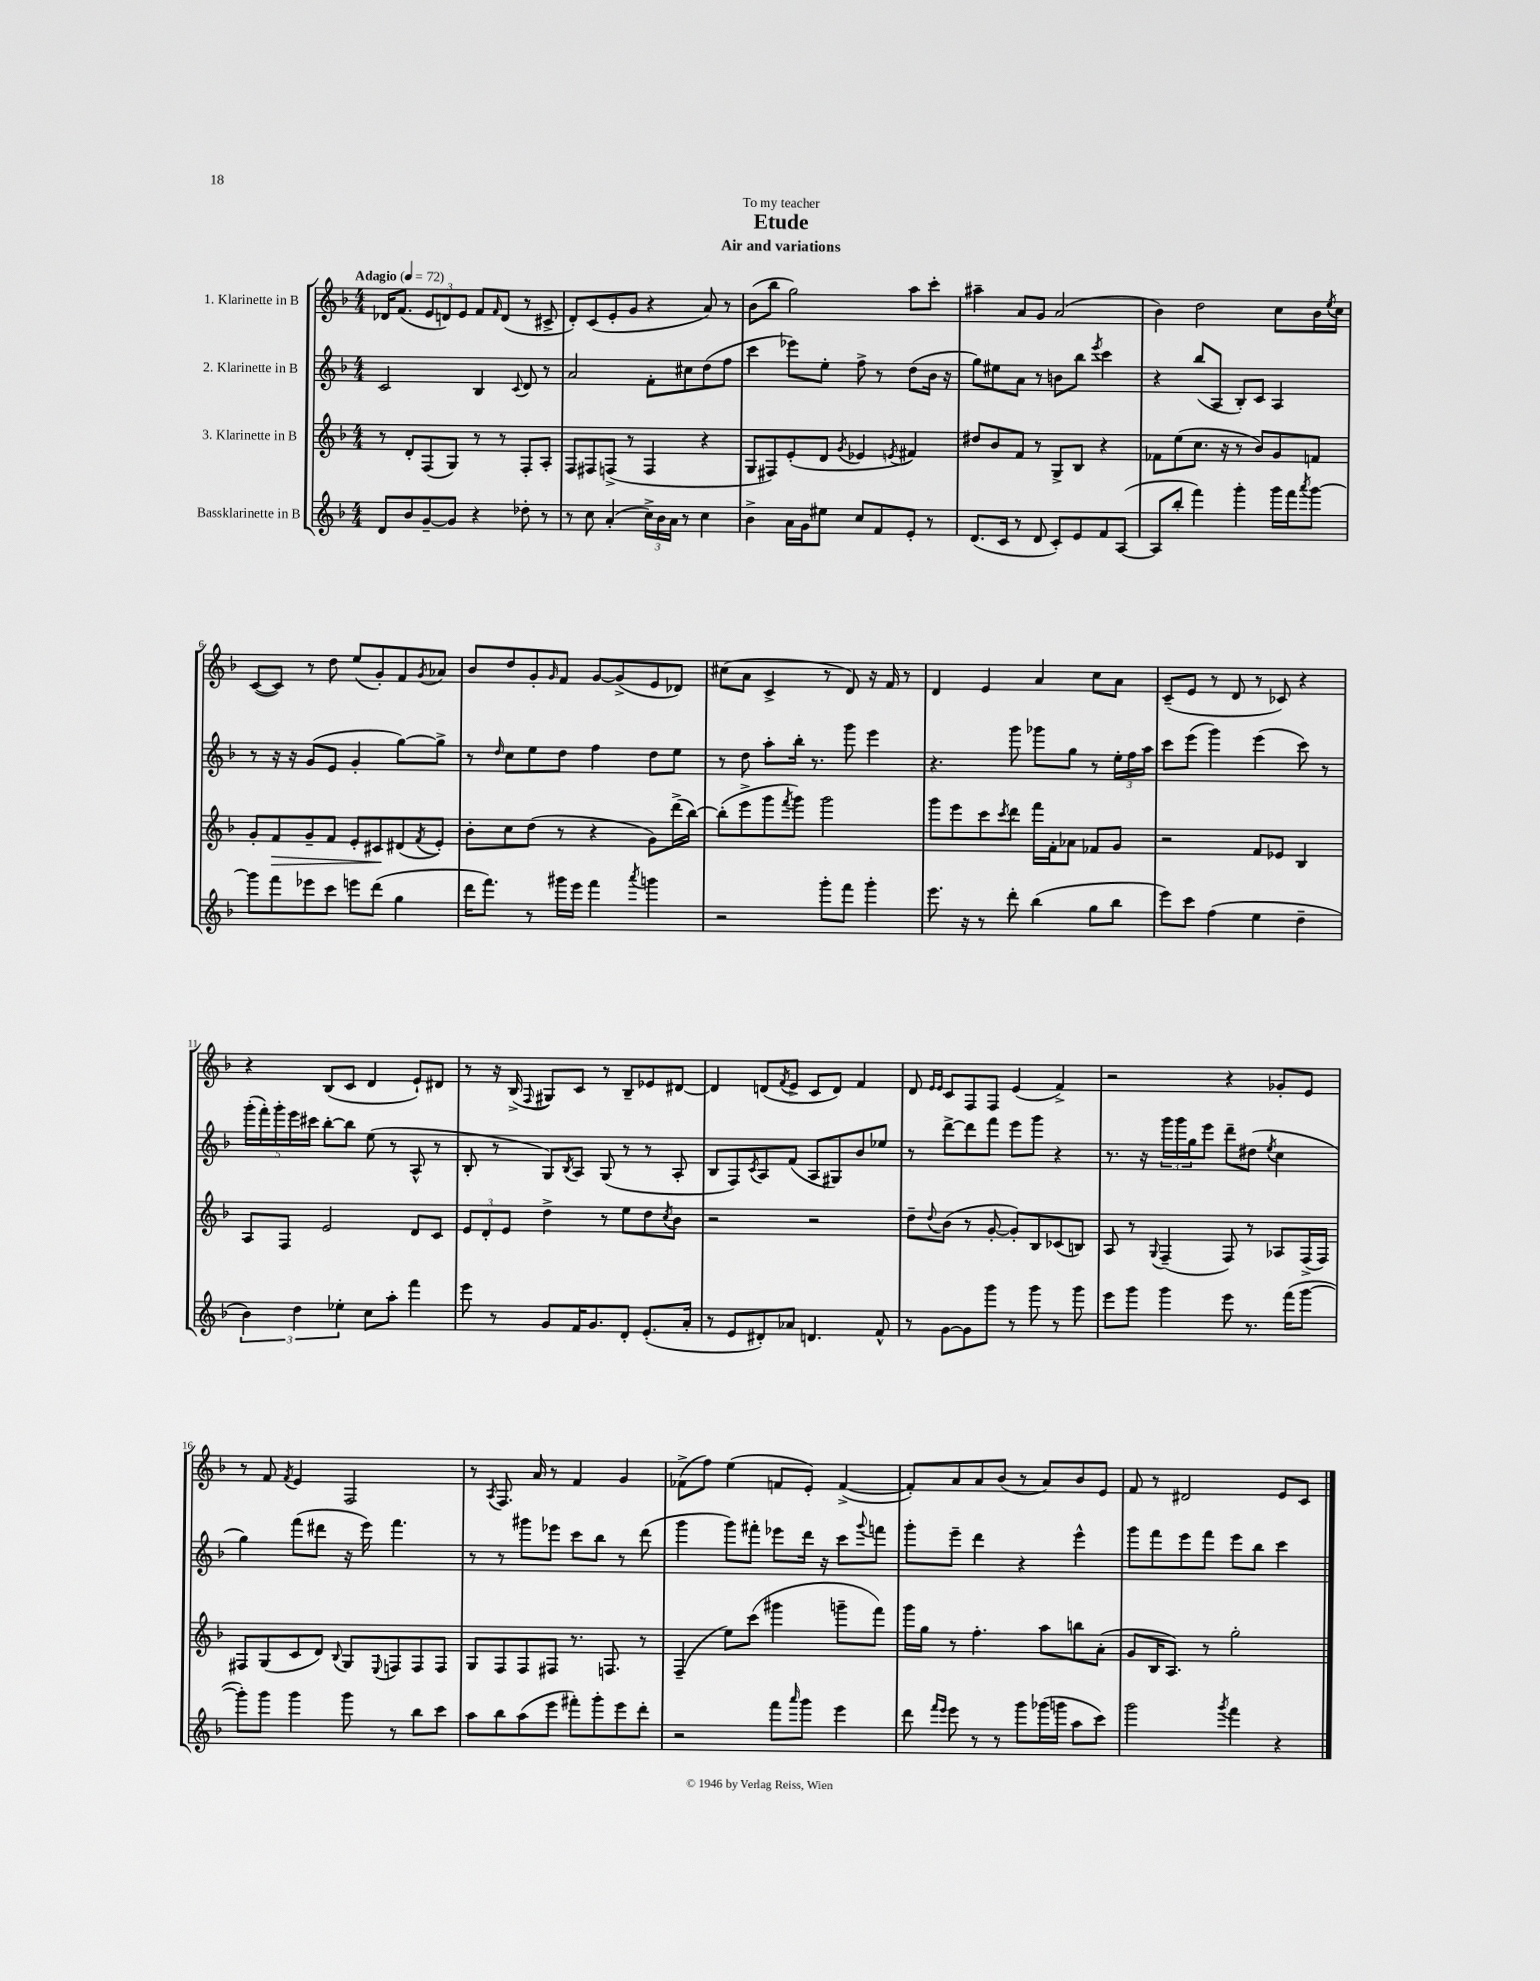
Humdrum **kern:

**kern	**kern	**kern	**kern
*staff4	*staff3	*staff2	*staff1
*clefG2	*clefG2	*clefG2	*clefG2
*k[b-]	*k[b-]	*k[b-]	*k[b-]
*M4/4	*M4/4	*M4/4	*M4/4
*MM72	*MM72	*MM72	*MM72
8d	8r	2c	16d-
.	.	.	(8.f
8b-	8d'	.	.
[8g~	(8F	.	12e
.	.	.	12d)
8g]	8G)	.	.
.	.	.	12e
4r	8r	4B-	8f
.	.	.	16qqf
.	8r	.	(8d
.	.	8qqc	.
8dd-'	8F'	8d	8r
8r	8A'	8r	8c#^
=	=	=	=
8r	8F	2a	8d')
8cc	8F#	.	(8c
(4a'	(8F^	.	8e'
.	8r	.	8g
24cc^)	4F	8f'	4r
24b-	.	.	.
24a	.	.	.
8r	.	8cc#	.
4cc	4r	(8dd	8a)
.	.	8ff	8r
=	=	=	=
4b-^	8G	4ccc	(8b-
.	8F#)	.	8bb-
16a	(8e'	8eee-)	2gg)
16g	.	.	.
8ee#	8d	8ee'	.
.	8qg	.	.
8cc	4e-	8ff^	.
8f	.	8r	.
.	8qe	.	.
8e'	4f#)	(8dd	8aa
8r	.	16b-	8ccc'
.	.	16r	.
=	=	=	=
(8.d	8dd#	8gg)	4aa#~
.	8b-	8ee#	.
16c	.	.	.
8r	8f	8a	8a
8d	8r	8r	8g
8c')	8G^	8b	(2a
8e	8B-	8bb-	.
.	.	8qeee	.
8f	4r	4ccc	.
([8A	.	.	.
=	=	=	=
8A]	8f-	4r	4b-)
8bb-'	(8ee	.	.
4fff)	8.cc	(8bb-	2dd
.	.	8A	.
.	16r	.	.
4ggg'	8r	8B-')	.
.	8b-)	8c	.
16ggg	8g	4A	8cc
16fff	.	.	.
8qaaa	.	.	.
[8ggg	8f	.	16b-
.	.	.	8qee
.	.	.	16cc
=	=	=	=
8ggg]	8g'	8r	([8c
8fff	8f	16r	8c])
.	.	16r	.
8eee-	8g~	(8g	8r
8ccc	8f	8e	8dd
8eee	8e'	4g'	(8ee
(8ddd	8c#	.	8g')
4gg	(8d#	[8gg)	8f
.	8qf	.	8qg
.	8e')	8gg^]	8a-
=	=	=	=
16ddd	8b-'	8r	8b-
8.fff)	.	.	.
.	.	16qqdd	.
.	8cc	8cc	8dd
8r	(8dd	8ee	8g'
.	.	.	16qqg
16ggg#	8r	8dd	8f
16eee	.	.	.
4fff	4r	4ff	[8g
.	.	.	(8g^]
8qaaa	.	.	.
4ggg	8g)	8dd	8e
.	(16ddd^	8ee	8d-)
.	[16bb-)	.	.
=	=	=	=
2r	(8bb-']	8r	(8cc#
.	8eee^	8dd	8a
.	8ggg	8aa'	4c^
.	8qfff	.	.
.	8ggg)	16bb-'	.
.	.	8.r	.
8ggg'	2ggg	.	8r
8fff	.	8ggg	8d)
4ggg'	.	4eee	16r
.	.	.	16f
.	.	.	8r
=	=	=	=
8.eee	8ggg	4.r	4d
.	8eee	.	.
16r	.	.	.
8r	8ccc	.	4e
.	8qccc	.	.
8ddd'	8ddd	8ggg	.
(4bb-	16fff	8ggg-	4a
.	16f'	.	.
.	8a-	8gg	.
8gg	8f-	8r	8cc
8bb-	8g	24ee'	8a
.	.	24ff	.
.	.	24aa	.
=	=	=	=
8eee)	2r	8ccc	(8c~
8ccc	.	(8eee	8e
(4ff	.	4ggg)	8r
.	.	.	8d
4ee	8f	(4eee	8r
.	8e-	.	8c-)
4dd~	4B-	8ccc)	4r
.	.	8r	.
=	=	=	=
6b-)	8A	(20ggg'	4r
.	.	20fff')	.
.	.	20ggg'	.
.	8F	.	.
.	.	20eee	.
6dd	.	.	.
.	.	20ccc#	.
.	2e	[8bb-'	(8B-
6ee-'	.	.	.
.	.	8bb-]	8c
8cc	.	(8ee	4d
8aa'	.	8r	.
4fff	8d	8A^^	8e`)
.	8c	8r	8d#
=	=	=	=
8eee	12e	8B-'	8r
.	12d'	.	.
8r	.	8r	16r
.	12e	.	.
.	.	.	(16B-^
.	.	.	8qqF
8g	4dd^	8G)	8G#)
.	.	8qB-	.
16f	.	8A	8c
8.g	.	.	.
.	8r	(8G	8r
8d'	8ee	8r	8B-~
(8.e'	8dd	8r	8e-
.	8qcc	.	.
.	8b-	8A'	[8d#
16a'	.	.	.
=	=	=	=
8r	2r	8B-	4d#]
8e	.	8F)	.
.	.	8qc	.
8d#')	.	8A	(8d
.	.	.	8qf
8a-	.	(8f	8e^
4.d	2r	8A	8c
.	.	8G#)	8d)
.	.	8b-	4f
8f^^	.	8ee-	.
=	=	=	=
8r	8dd~	8r	8d
.	.	.	16qqe
.	8qqdd	.	16qqe
[8g	(8b-	[8ddd^	8c
8g]	8r	8ddd]	8F
8ggg	[8g'	8fff	8F
8r	8g'])	8eee	(4e
8ggg	8B-	8ggg	.
8r	(8c-	4r	4f^)
8ggg	8B)	.	.
=	=	=	=
8eee	8A	8.r	2r
8ggg	8r	.	.
.	.	16r	.
.	8qqG	.	.
4ggg	(4F~	24ggg	.
.	.	24ggg	.
.	.	24gg	.
.	.	8eee	.
8eee	8F)	8ddd~	4r
8.r	8r	(8dd#	.
.	.	8qee	.
.	8A-	4cc	8g-'
(16fff	.	.	.
[8ggg	(16F^	.	8e
.	16F)	.	.
=	=	=	=
8ggg'])	8F#	4gg)	8r
8ggg	(8G	.	8f
.	.	.	8qf
4ggg	8c	(8fff	4e
.	8d)	8ddd#	.
.	8qqB-	.	.
8ggg	8G	16r	2F
.	.	16eee)	.
.	8qqE	.	.
8r	8F	4.fff	.
8bb-	8F	.	.
8ccc	8F	.	.
=	=	=	=
8aa	8G	8r	8r
.	.	.	8qA
8bb-	8F	8r	8.F
(8aa	8F	8ggg#	.
.	.	.	16a
8eee	8F#	8eee-	8r
8fff#')	8.r	8ccc	4f
8ggg'	.	8bb-	.
.	8.F	.	.
8eee	.	8r	4g
8ddd'	8r	(8ddd	.
=	=	=	=
2r	(4F~	4ggg	(8f-^
.	.	.	8ff)
.	8ee)	8ggg)	(4ee
.	(8ccc	8fff#'	.
8fff	4ggg#	8eee-	8f
16qqaaa	.	.	.
8ggg	.	16ddd	8e')
.	.	16r	.
4eee	8ggg~	8ccc	([4f^
.	.	8qqggg	.
.	8fff)	8fff	.
=	=	=	=
8ddd	16ggg	8ggg'	8f'])
.	16gg	.	.
16qqfff	.	.	.
16qqeee	.	.	.
8eee	8r	8eee~	8a
8r	4.ff'	4ddd	8a
8r	.	.	(8b-
8ggg	.	4r	8r
(16ggg-	8aa	.	8a)
16ggg	.	.	.
8aa	8bb	4eee^^	8b-
8ccc)	(8a'	.	8e
=	=	=	=
2ggg	8g	8ggg	8f
.	16B-	8fff	8r
.	8.A)	.	.
.	.	8eee	2d#
.	8r	8fff	.
8qggg	.	.	.
4fff	2gg'	8eee	.
.	.	8bb-	.
4r	.	4ccc	8e
.	.	.	8c
==	==	==	==
*-	*-	*-	*-
